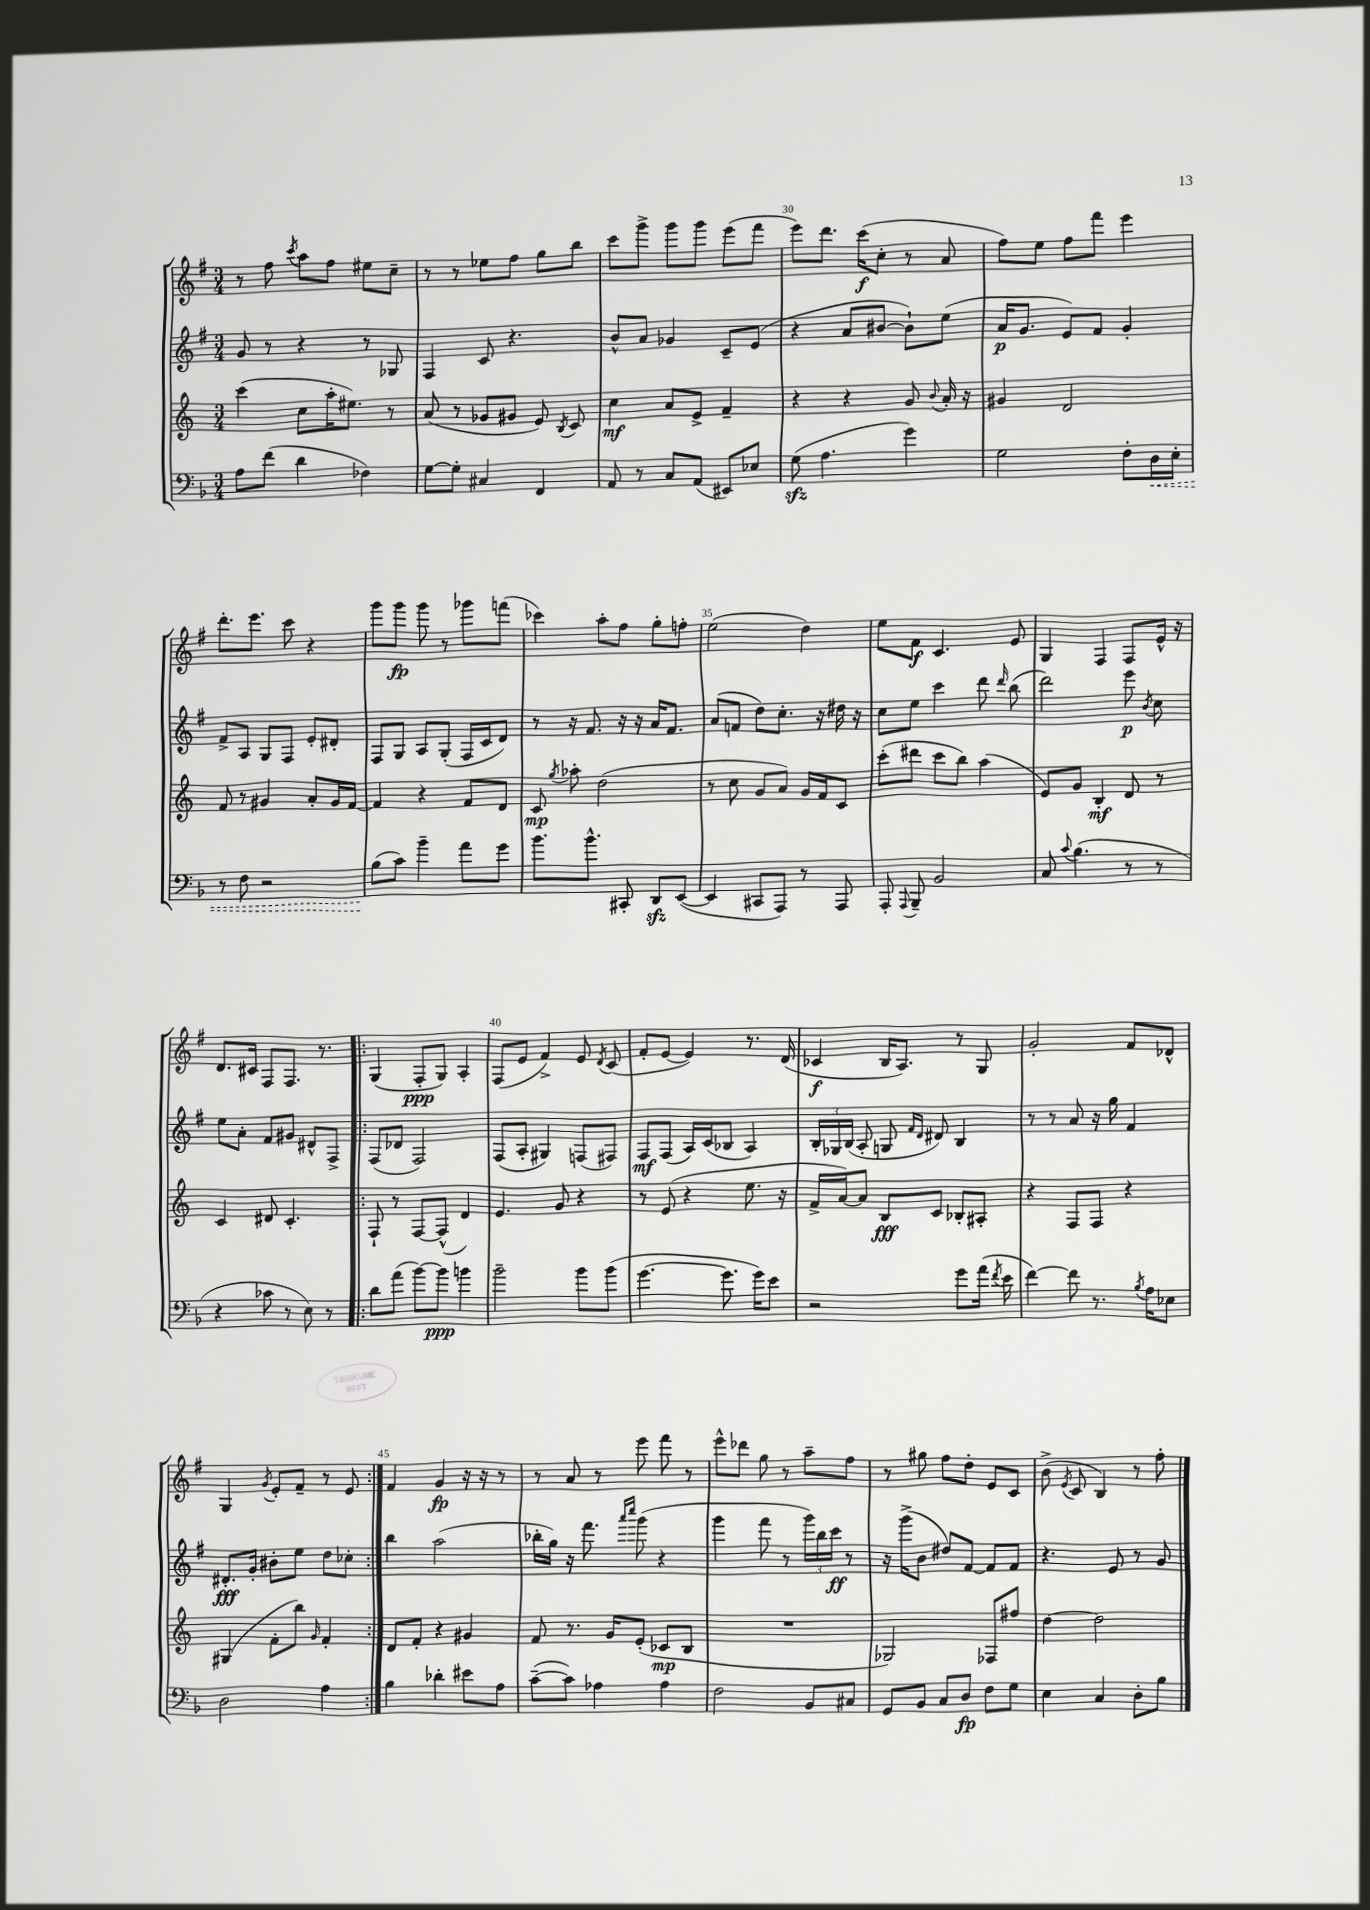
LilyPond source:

<<
\new StaffGroup <<
\new Staff = "s0" {
    \clef treble \key g \major \numericTimeSignature \time 3/4
    \autoBeamOff r8 fis''8 \acciaccatura { c'''8 } a''8[ fis''8] eis''8[ c''8]-- |
    r8 r8 ees''8[ fis''8] g''8[ b''8] |
    c'''8[ g'''8]-> g'''8[ g'''8] e'''8[( fis'''8] |
    e'''8[) d'''8.] c'''16[\f( c''8]-. r8 a'8 |
    fis''8[) e''8] fis''8[ fis'''8] e'''4 |
    d'''8.[-. e'''8.] c'''8 r4 |
    g'''8[ g'''8]\fp g'''8 r8 ges'''8[ f'''8]( |
    ces'''4) a''8[-. fis''8] g''8[-. f''8]-. |
    e''2( d''4) |
    e''8[ fis'8]\f c'4. e'8 |
    g4 fis4 fis8[ e'16]-^ r16 |
    d'8.[ cis'16] fis8[ fis8.] r8. |
    \repeat volta 2 { g4( fis8[-.\ppp g8]) a4-. |
    fis8[( e'8] fis'4->) e'8 \acciaccatura { d'8 } c'8( |
    fis'8[-. e'8]~ e'4) r8. d'16( |
    ces'4\f b16[ a8.]) r8 g8 |
    g'2-. fis'8[ des'8]-^ |
    g4 \acciaccatura { g'8 } e'8[-. fis'8]-- r8 e'8 | }
    fis'4 g'4\fp r16 r16 r8 |
    r8 a'8 r8 e'''8 fis'''8 r8 |
    e'''8[-^ des'''8] g''8 r8 a''8[-- fis''8] |
    r8 gis''8 fis''8[ d''8]-. e'8[ c'8] |
    b'8->( \acciaccatura { e'8 } c'8 b4) r8 fis''8-. \bar "|." |
}
\new Staff = "s1" {
    \clef treble \key g \major \numericTimeSignature \time 3/4
    \autoBeamOff g'8 r8 r4 r8 ges8 |
    fis4 c'8 r4. |
    b'8[-^ a'8] ges'4 c'8[-- e'8]( |
    r4 a'8[ bis'8]~ bis'8[-!) e''8]( |
    a'16[\p g'8.] e'8[) fis'8] g'4-. |
    fis'8[-> a8] g8[ fis8] e'8[-. dis'8]-. |
    fis8[ g8] a8[ g8]-.( fis16[ c'16 d'8]) |
    r8 r16 fis'8. r16 r16 a'16[ fis'8.] |
    a'8[( f'8] d''8[) c''8.]-. r16 dis''16 r16 |
    c''8[ e''8] c'''4 d'''8 \grace { d'''16 } b''8( |
    d'''2) e'''8\p \acciaccatura { b'8 } c''8 |
    e''8[ a'8]-. fis'8[ gis'8] dis'8[-^ fis8]-> |
    \repeat volta 2 { fis8[( des'8] fis2) |
    fis8[( a8]-. gis4) f8[( fis8]) |
    fis8[\mf fis8]( a16[) c'16( bes8] a4) |
    \tuplet 3/2 { b16[-. ges16 b16]( } a8-. g8 \grace { fis'16[ d'16] } dis'8) b4 |
    r8 r8 a'8 r16 g''16 fis'4 |
    dis'8.[-.\fff g'16]-. bis'8[-. e''8] d''8[ ces''8]-. | }
    b''4 a''2( |
    bes''16[-. g''16]) r16 fis'''8. \grace { a'''16[ c''''16] } g'''8( r4 |
    g'''4 fis'''8 r8 \tuplet 3/2 { g'''16[) b''16 c'''16]\ff } r8 |
    r16 g'''16[->( b'8] dis''8[) fis'8]~ fis'8[ fis'8] |
    r4. e'8 r8 g'8 \bar "|." |
}
\new Staff = "s2" {
    \clef treble \key c \major \numericTimeSignature \time 3/4
    \autoBeamOff c'''4( c''8[ a''16-. eis''8.]) r8 |
    a'8( r8 ges'8[ gis'8] e'8) \acciaccatura { b8 } c'8 |
    c''4\mf a'8[ e'8]-> f'4-- |
    r4 r4 g'8 \appoggiatura { b'8 } a'16-. r16 |
    gis'4 d'2 |
    f'8 r8 gis'4 a'8[-. gis'16 f'16]~ |
    f'4 r4 f'8[ d'8] |
    c'8\mp \acciaccatura { g''8 } aes''8-. d''2( |
    r8 c''8 g'8[ a'8]) g'16[ f'16 c'8] |
    c'''8[-.( dis'''8] c'''8[ b''8]) a''4( |
    e'8[) g'8] b4-.\mf d'8 r8 |
    c'4 dis'8 c'4.-. |
    \repeat volta 2 { f8-! r8 f8[~ f8]-^( d'4) |
    e'4. g'8 r4 |
    r8 e'8( r4 e''8. r16 |
    f'16[-> a'16~) a'8] b8[\fff c'8] bes8[-. ais8]-. |
    r4 f8[ f8] r4 |
    gis4( f'8[-. b''8]) \grace { g'16 } f'4-. | }
    d'8[ f'8]-. r4 gis'4 |
    f'8 r8. g'16[ e'8]-.( ces'8[\mp b8] |
    R2. |
    ges2) fes8[ fis''8] |
    d''4~ d''2 \bar "|." |
}
\new Staff = "s3" {
    \clef bass \key f \major \numericTimeSignature \time 3/4
    \autoBeamOff a8[ f'8]( d'4 fes4) |
    g8[~ g8]-. cis4 f,4 |
    a,8 r8 c8[ a,8]( eis,8[) ees8] |
    g8\sfz( a4. g'4) |
    g2 f8[-. \once \override Hairpin.style = #'dashed-line d16\< e16]-. |
    r8 f8 r2 |
    bes8[\!( c'8]) bes'4-- a'8[ g'8] |
    bes'8.[ bes'8.]-^ cis,8-. d,8[\sfz e,8]~( |
    e,4 cis,8[ a,,8]) r8 a,,8 |
    a,,8-. \appoggiatura { a,,8 } bes,,8-- bes,2 |
    c8 \appoggiatura { c'8 } bes4.( r8 r8 |
    r4 ces'8 r8 e8) r8 |
    \repeat volta 2 { d'8[ a'8]( bes'8[~) bes'8]\ppp b'4 |
    bes'2-- bes'8[ bes'8]( |
    g'4.~ g'8. g'16[) e'8] |
    r2 g'8[ a'16]( \acciaccatura { f'8 } e'16 |
    f'4~) f'8 r8. \acciaccatura { bes8 } a16[ ees8] |
    d2 a4 | }
    bes4 des'4-. eis'8[ a8] |
    c'8[~--( c'8]) aes4 aes4 |
    f2 bes,8[ cis8] |
    g,8[ bes,8] c8[ d8]\fp f8[ g8] |
    e4 c4 d8[-. bes8] \bar "|." |
}
>>
>>
\layout { \context { \Score currentBarNumber = #27 \override BarNumber.break-visibility = ##(#f #t #t) barNumberVisibility = #(every-nth-bar-number-visible 5) } }
